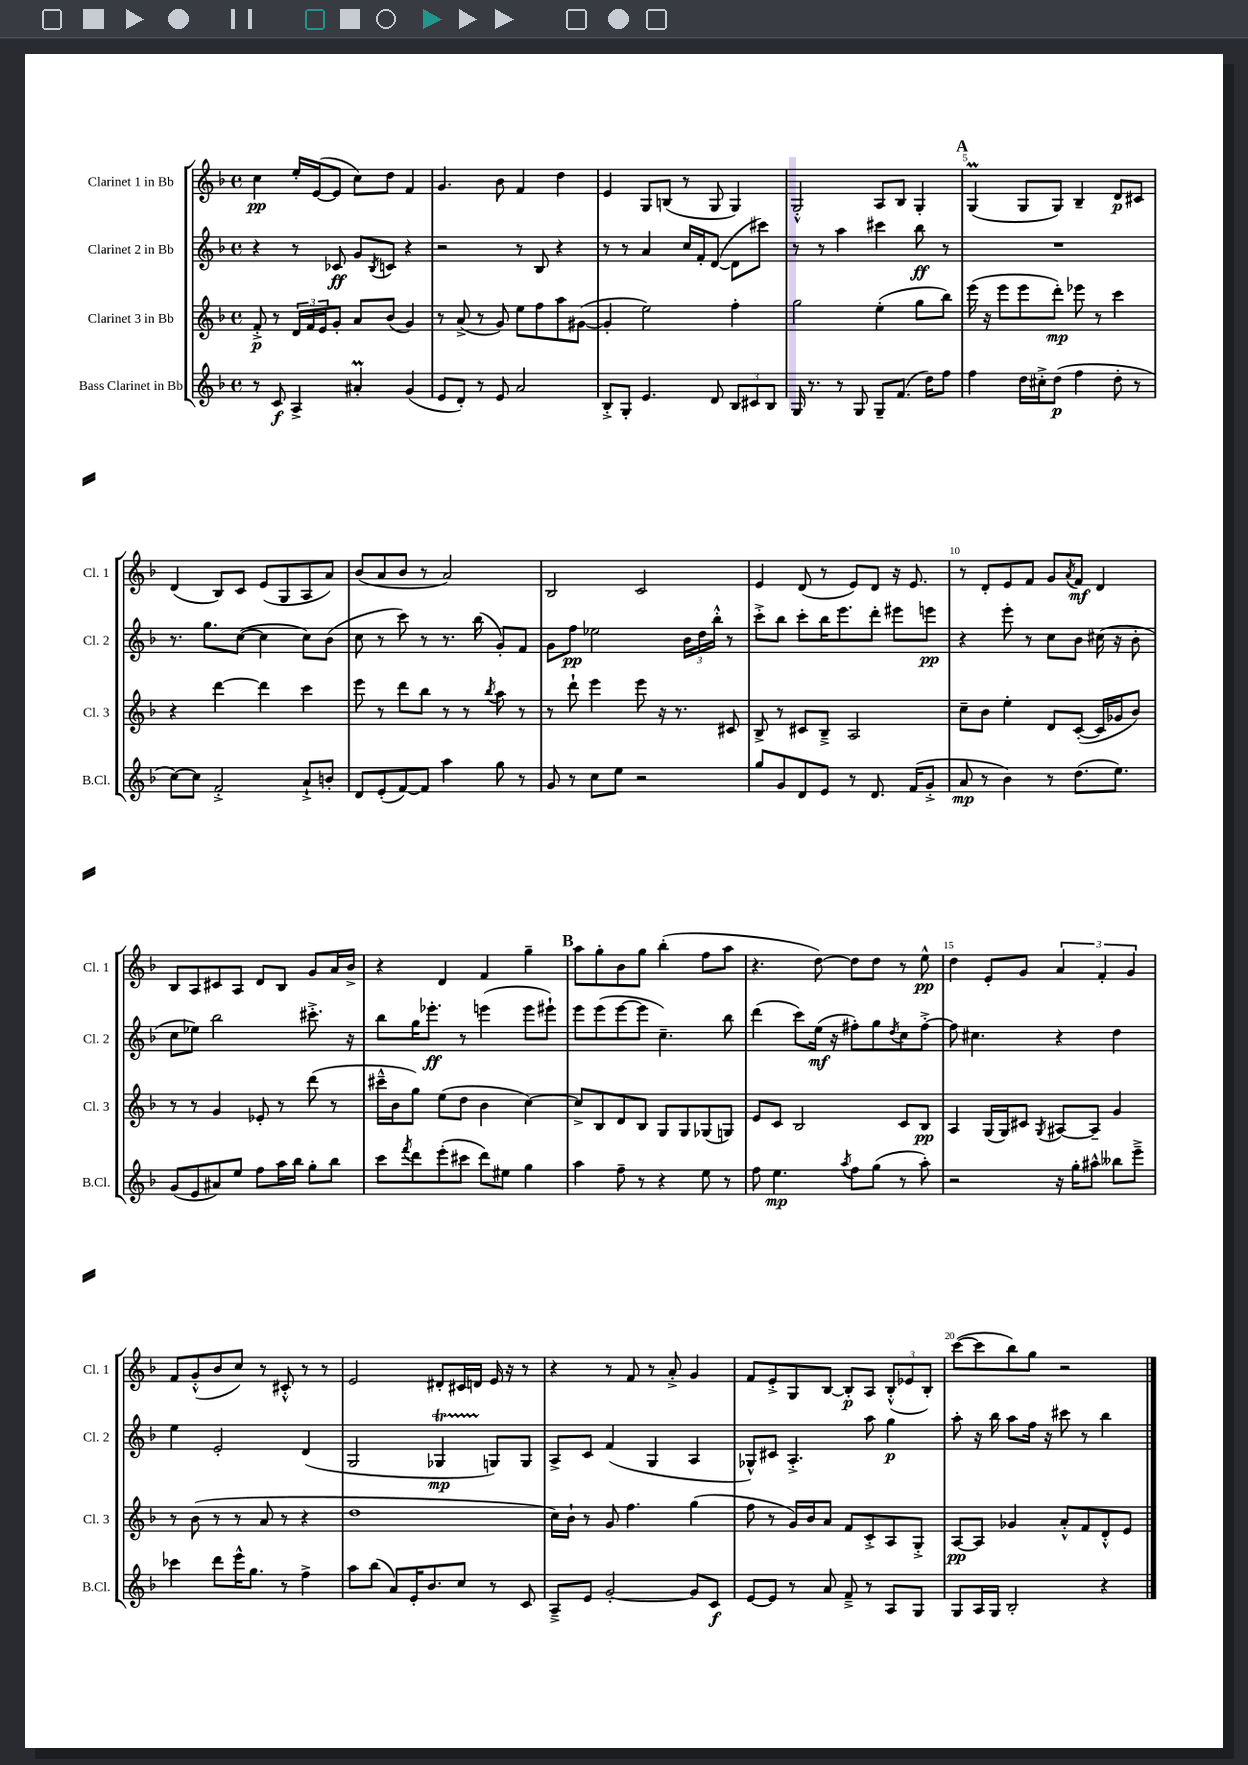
<<
\new StaffGroup <<
\new Staff = "s0" \with { instrumentName = "Clarinet 1 in Bb" shortInstrumentName = "Cl. 1" } {
    \clef treble \key f \major \defaultTimeSignature \time 4/4
    c''4\pp e''16-. e'16~( e'8 c''8) d''8 f'4 |
    g'4. bes'8 f'4 d''4 |
    e'4 g8 b8( r8 g8 g4) |
    g2-.-^ a8 bes8 g4-. |
    \mark \markup { \bold "A" } g4\prall( g8 g8) bes4-- d'8\p cis'8 |
    d'4( bes8) c'8 e'8( g8 a8 a'8) |
    bes'8( a'8 bes'8 r8 a'2) |
    bes2 c'2 |
    e'4 d'8( r8 e'8) d'8 r16 e'8. |
    r8 d'8-. e'8 f'8 g'8 \acciaccatura { a'8 } f'8\mf d'4 |
    bes8 a8 cis'8 a8 d'8 bes8 g'8 a'16 bes'16-> |
    r4 d'4 f'4 g''4-- |
    \mark \markup { \bold "B" } a''8 g''8-. bes'8 g''8 bes''4-.( f''8 a''8 |
    r4. d''8~) d''8 d''8 r8 e''8-^\pp |
    d''4 e'8-. g'8 \tuplet 3/2 { a'4 f'4-. g'4 } |
    f'8 g'8-.-^( bes'8 c''8) r8 cis'8-.-^ r8 r8 |
    e'2 dis'8-. cis'16 d'16 e'16 r16 r8 |
    r4 r8 f'8 r8 a'8-.-> g'4 |
    f'8 e'8-.-> g8 bes8~ bes8-.\p a8 \tuplet 3/2 { bes8-.-^( ees'8 bes8-.) } |
    c'''8~( c'''8 bes''8) g''8 r2 \bar "|." |
}
\new Staff = "s1" \with { instrumentName = "Clarinet 2 in Bb" shortInstrumentName = "Cl. 2" } {
    \clef treble \key f \major \defaultTimeSignature \time 4/4
    r4 r8 ces'8\ff g'8 \acciaccatura { bes8 } c'8 r4 |
    r2 r8 bes8 r4 |
    r8 r8 a'4 c''16 f'16-. d'8~( d'8 cis'''8) |
    r8 r8 a''4 cis'''4 bes''8\ff r8 |
    \mark \markup { \bold "A" } R1 |
    r8. g''8. c''8~( c''4 c''8) bes'8( |
    c''8 r8 c'''8) r8 r8. bes''16( g'8-.) f'8 |
    g'8 f''8\pp ees''2 \tuplet 3/2 { bes'16 d''16 bes''16-.-^ } r8 |
    c'''8-.-> bes''8 c'''8-. bes''16 e'''8. d'''8-. eis'''8 e'''8\pp |
    r4 e'''8-. r8 c''8 bes'8 cis''16( r16 bes'8-. |
    c''8 ees''8) bes''2 cis'''8.-.-> r16 |
    bes''8 g''16 ees'''8.-.\ff r8 e'''4( e'''8 eis'''8-!) |
    \mark \markup { \bold "B" } e'''8 e'''8( e'''8~ e'''8 c''4.--) bes''8 |
    d'''4( c'''8) e''16\mf( r16 fis''8-.) g''8 \acciaccatura { d''8 } c''8 fis''8~-.-> |
    fis''8 cis''4. r4 d''4 |
    e''4 e'2-. d'4( |
    g2 ges4\startTrillSpan\mp g8\stopTrillSpan) g8 |
    a8-> c'8 f'4( g4 a4 |
    ges8-^) cis'8 a4.-.-> a''8 g''4\p |
    a''8-. r16 bes''16 a''8 f''16 r16 cis'''8 r8 bes''4 \bar "|." |
}
\new Staff = "s2" \with { instrumentName = "Clarinet 3 in Bb" shortInstrumentName = "Cl. 3" } {
    \clef treble \key f \major \defaultTimeSignature \time 4/4
    f'8-.->\p r8 \tuplet 3/2 { d'16 f'16 e'16 } g'8-. a'8 bes'8( g'4) |
    r8 a'8->( r8 g'8) e''8 f''8 a''8 gis'8~( |
    gis'4-. e''2) f''4-. |
    g''2 e''4-.( g''8 bes''8) |
    \mark \markup { \bold "A" } e'''16( r16 e'''8 e'''8 d'''8-.\mp) ees'''8 r8 c'''4 |
    r4 d'''4~ d'''4 c'''4 |
    e'''8 r8 d'''8 bes''8 r8 r8 \acciaccatura { bes''8 } a''8 r8 |
    r8 d'''8-! e'''4 e'''8 r16 r8. cis'8 |
    bes8-> r8 cis'8 bes8---> a2 |
    c''8-- bes'8 e''4-. d'8 c'8~-.( c'16 ges'16 bes'8) |
    r8 r8 g'4 ees'8-. r8 d'''8( r8 |
    cis'''16---^ bes'16 g''8) e''8( d''8 bes'4 c''4~) |
    \mark \markup { \bold "B" } c''8-> bes8 d'8 bes8 g8 g8 ges8( g8) |
    e'8 c'8 bes2 c'8 bes8\pp |
    a4 g16( g16) cis'8 \acciaccatura { g8 } ais8~ ais8-- g'4 |
    r8 bes'8( r8 r8 a'8 r8 r4 |
    d''1 |
    c''16) bes'16-! r8 g'8 f''4. g''4( |
    f''8 r8 g'16) bes'16 a'8 f'8 c'8-.-> a8 g8-.-> |
    a8~\pp a8 ges'4 a'8-.-^ f'8 d'8-.-^ e'8 \bar "|." |
}
\new Staff = "s3" \with { instrumentName = "Bass Clarinet in Bb" shortInstrumentName = "B.Cl." } {
    \clef treble \key f \major \defaultTimeSignature \time 4/4
    r8 c'8\f a4-> ais'4-.\prall g'4( |
    e'8 d'8-.) r8 e'8 a'2 |
    bes8-.-> g8-. e'4. d'8 \tuplet 3/2 { bes8 cis'8 bes8 } |
    g16 r8. r8 g8 g8-- f'8.( d''16) f''8 |
    \mark \markup { \bold "A" } f''4 d''16 cis''16-.-> d''8\p( f''4 d''8-. r8 |
    c''8~) c''8 f'2-.-> a'8-!-> b'8-. |
    d'8 e'8-.( f'8~) f'8 a''4 g''8 r8 |
    g'8 r8 c''8 e''8 r2 |
    g''8 g'8 d'8 e'8 r8 d'8. f'16( g'8-.-> |
    a'8\mp r8 bes'4) r8 d''8.( e''8.) |
    g'8( e'8 ais'8) e''8 f''8 a''16 bes''16 g''8-. bes''8 |
    c'''8 \acciaccatura { f'''8 } d'''8 e'''8-.( cis'''8 d'''8) eis''8 g''4 |
    \mark \markup { \bold "B" } a''4 f''8-- r8 r4 e''8 r8 |
    f''8 e''4.\mp \acciaccatura { a''8 } f''8 g''8( r8 a''8-.) |
    r2 r16 g''16-. ais''8-^ beses''8 e'''8---> |
    ces'''4 d'''8 e'''16-^ g''8. r8 f''4-> |
    a''8 bes''8( a'8) e'16-. bes'8. c''8 r8 c'8 |
    a8---> e'8 g'2~-. g'8 c'8\f |
    e'8~ e'8 r8 a'8 f'8---> r8 a8 g8 |
    g8 a16 g16 bes2-. r4 \bar "|." |
}
>>
>>
\layout { \context { \Score \override BarNumber.break-visibility = ##(#f #t #t) barNumberVisibility = #(every-nth-bar-number-visible 5) } }
